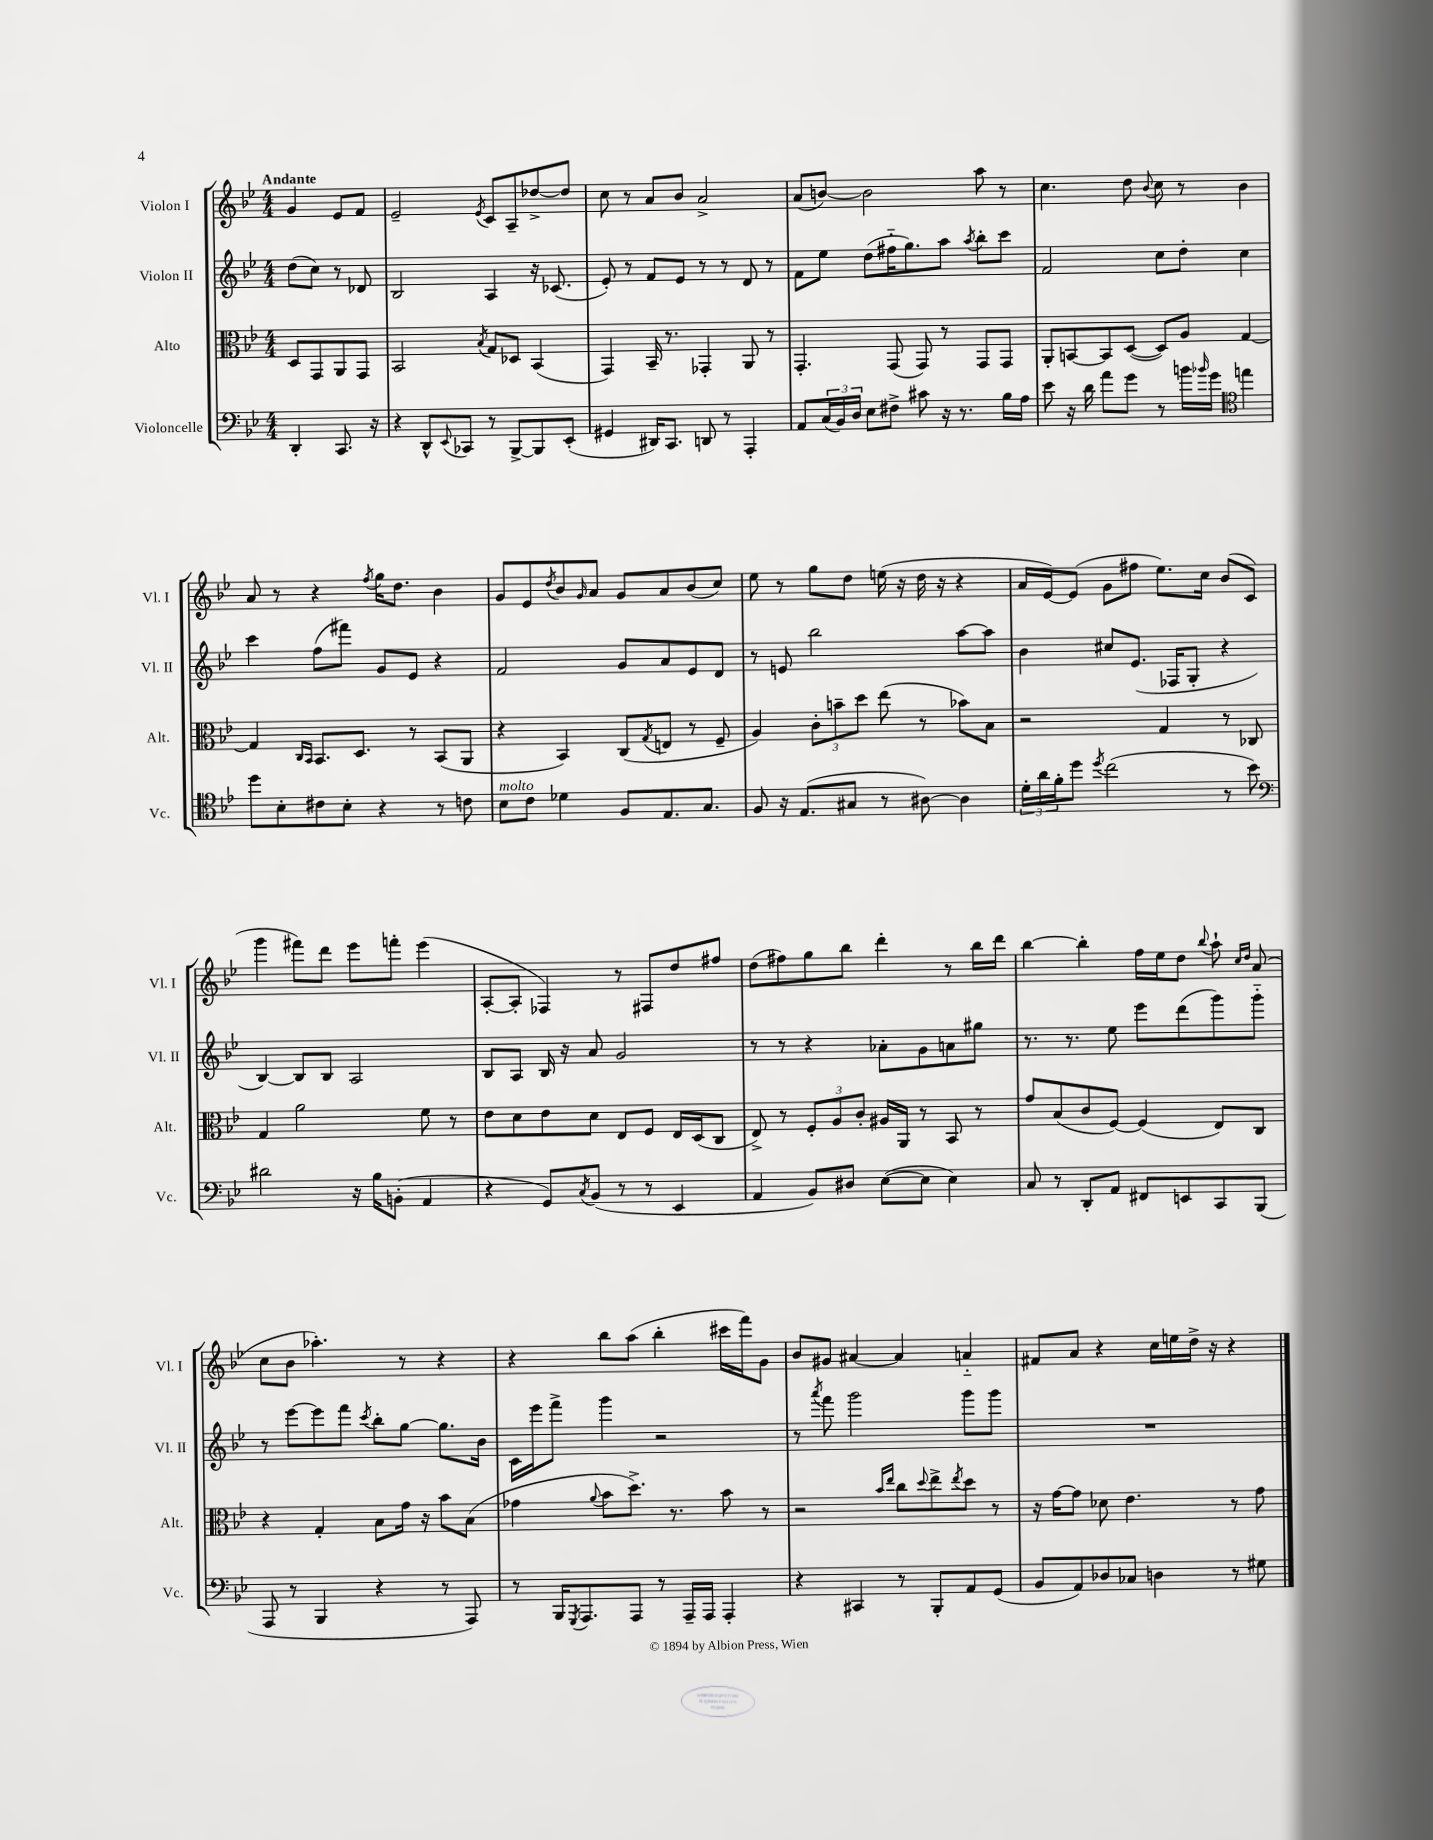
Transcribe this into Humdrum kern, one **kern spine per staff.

**kern	**kern	**kern	**kern
*staff4	*staff3	*staff2	*staff1
*clefF4	*clefC3	*clefG2	*clefG2
*k[b-e-]	*k[b-e-]	*k[b-e-]	*k[b-e-]
*M4/4	*M4/4	*M4/4	*M4/4
4DD'/	8D/L	(8dd\L	4g/
.	8GG/	8cc\J)	.
8.CC/	8AA/	8r	8e-/L
.	8GG/J	8d-/	8f/J
16r	.	.	.
=	=	=	=
4r	2BB-/	2B-/	2e-~/
8DD^^/L	.	.	.
8qqEE-/	.	.	.
8CC-/J	.	.	.
.	8qB-/	.	8qe-/
8r	8G/L	4A/	8c/L
[8BBB-^/L	8D-/J	.	8A~/
8BBB-/]	(4BB-/	16r	[8dd-^/
.	.	(8.c-/	.
(8EE-'/J	.	.	8dd-/]J
=	=	=	=
4GG#/	4GG/)	8e-'/)	8cc\
.	.	8r	8r
16DD#/LK)	16BB-~/	8f/L	8a/L
8.CC/J	8.r	.	.
.	.	8e-/J	8b-/J
8DD/	4GG-'/	8r	2a^/
8r	.	8r	.
4AAA'/	8AA/	8d/	.
.	8r	8r	.
=	=	=	=
8AA/L	4.GG'/	8f\L	(8a/L
(24C/L	.	8ee-\J	[8b/J)
24BB-/)	.	.	.
24D/JJ	.	.	.
8E-\L	.	(8dd\L	2b\]
8F#^\J	(8GG/	16ff#'~\K	.
.	.	8.gg\)	.
8c#\	8GG/)	.	.
16r	8r	8aa\J	.
8.r	.	.	.
.	.	8qaa/	.
.	8GG/L	8bb-'\L	8aa\
16B-\LL	8GG/J	8ccc\J	8r
16A\JJ	.	.	.
=	=	=	=
8e-\	8AA'/L	2f/	4.cc\
16r	[8BB/	.	.
16d\	.	.	.
8a\L	8BB/]	.	.
8g\J	([8D/J	.	8dd\
.	.	.	8qqb-/
8r	8D/]L)	8cc\L	8cc\
16b\LL	8A/J	8dd'\J	8r
16qqb-/	.	.	.
16g\JJ	.	.	.
*clefC4	*	*	*
4ee\	[4G/	4cc\	4b-\
=	=	=	=
8dd\L	4G/]	4ccc\	8a/
8B-'\	.	.	8r
.	16qqC/LL	.	.
.	16qqBB-/JJ	.	.
8c#\	8.BB-/L	(8ff\L	4r
8B-'\J	.	8fff#\J)	.
.	8.D/J	.	.
.	.	.	8qff/
4r	.	8g/L	16gg\LK
.	.	.	8.dd\J
.	8r	8e-/J	.
8r	(8BB-/L	4r	4b-\
8c\	8AA/J	.	.
=	=	=	=
8B-\L	4r	2f/	8g/L
8c\J	.	.	8e-/
.	.	.	8qdd/
4d-\	4BB-/)	.	8b-/
.	.	.	16qqg/
.	.	.	8a/J
8F/L	(8C/L	8g/L	8g/L
.	8qG/	.	.
8.E-/	8E/J	8a/	8a/
.	8r	8e-/	(8b-/
8.G/J	.	.	.
.	8F~/	8d/J	8cc/J)
=	=	=	=
8F/	4A/)	8r	8ee-\
16r	.	8e/	8r
(8.E-/L	.	.	.
.	12c'\L	2bb-\	8gg\L
.	12b~\	.	.
8G#/J	.	.	8dd\J
.	12dd\J	.	.
8r	(8ee-\	.	(16ee\
.	.	.	16r
[8A#\)	8r	.	16dd\
.	.	.	16r
4A#\]	8b-\L)	[8aa\L	4r
.	8B-\J	8aa\]J	.
=	=	=	=
24d'\LL	2r	4b-\	16a/LL
24a\	.	.	.
.	.	.	[16e-/J)
24f'\J	.	.	.
8dd\J	.	.	(8e-/]J
8qdd/	.	.	.
(2cc\	.	8cc#/L	8g\L
.	.	(8.e-/J	8ff#\J
.	4G/	.	8.ee-\L)
.	.	16F-/LK	.
.	.	8G'/J	.
.	.	.	16cc\Jk
8r	8r	4r	(8b-/L
8b-\)	8C-/	.	8c/J
=	=	=	=
*clefF4	*	*	*
2d#\	4G/	[4B-/)	4ggg\
.	2a\	8B-/]L	8fff#\L)
.	.	8B-/J	8ddd\J
16r	.	2A/	8eee-\L
16B-\LK	.	.	.
(8BB'\J	.	.	8fff'\J
4AA/	8f\	.	(4eee-\
.	8r	.	.
=	=	=	=
4r	8e-\L	8B-/L	[8A'/L
.	8d\	8A/J	8A'/]J
8GG/L)	8e-\	16B-/	4F-/)
.	.	16r	.
8qC/	.	.	.
(8BB-/J	8d\J	8a/	.
8r	8E-/L	2g/	8r
8r	8F/J	.	8F#/L
4EE-/	16E-/LL	.	8dd/
.	(16D/J	.	.
.	8C/J	.	8ff#/J
=	=	=	=
4AA/	8E-^/)	8r	(8dd\L
.	8r	8r	8ff#\)
8BB-/L)	12F'/L	4r	8gg\
.	12A/	.	.
8D#/J	.	.	8bb-\J
.	12c'/J	.	.
([8E-\L	16A#/LL	8a-'\L	4ddd'\
.	16AA/JJ	.	.
8E-\]J	8r	8g\	.
4E-\)	8BB-/	8a\	8r
.	8r	8gg#\J	16bb-\LL
.	.	.	16ddd\JJ
=	=	=	=
8C/	8g/L	8.r	[4bb-\
8r	(8B-/	.	.
.	.	8.r	.
8DD'/L	8c/	.	4bb-'\]
8AA/J	[8F/J)	8ee-\	.
8FF#/L	(4F/]	8eee-\L	16ff\LL
.	.	.	16ee-\J
8EE/	.	(8ddd\	8dd\J
.	.	.	8qqbb-/
8CC/	8E-/L)	8ggg\)	8aa`\
.	.	.	16qqcc/LL
.	.	.	16qqdd/JJ
(8BBB-/J	8C/J	8ggg'~\J	(8a/
=	=	=	=
8AAA/	4r	8r	8cc\L
8r	.	[8eee-\L	8b-\J
4BBB-/	4G'/	8eee-\]	4.aa-'\)
.	.	8fff\J	.
.	.	8qccc/	.
4r	8B-\L	8bb-'\L	.
.	16g\Jk	[8gg\J	8r
.	16r	.	.
8r	8b-\L	8.gg\]L	4r
8AAA/)	(8B-\J	.	.
.	.	16b-\Jk	.
=	=	=	=
8r	4g-\	16c\LL	4r
.	.	16eee-\J	.
16BBB-/LK	.	8fff^\J	.
8qGGG/	.	.	.
8.AAA/	.	.	.
.	8qqa/	.	.
.	8b-\L	4ggg\	8bb-\L
8AAA/J	8.dd^\J)	.	(8aa\J
8r	.	2r	4bb-'\
.	8.r	.	.
16AAA~/LL	.	.	.
16AAA/JJ	.	.	.
4AAA'/	8b-\	.	16ccc#\LL
.	.	.	16fff\J)
.	8r	.	8g\J
=	=	=	=
4r	2r	8r	8b-/L
.	.	8qaaa/	.
.	.	8fff\	8g#/J
4CC#/	.	2ggg\	[4a#/
.	16qqb-/LL	.	.
.	16qqee-/JJ	.	.
8r	8cc\L	.	4a#/]
.	8qqdd/	.	.
8BBB-'/L	8ee-^\	.	.
.	8qee-/	.	.
8AA/	8dd\J	8ggg\L	4a'~/
(8GG/J	8r	8ggg\J	.
=	=	=	=
8BB-/L	16r	1r	8f#/L
.	[16g\LK	.	.
8AA/)	8g\]J	.	8a/J
8D-/	8d-\	.	4r
8C-/J	4.e-\	.	.
4D\	.	.	16cc\LL
.	.	.	16ee\
.	.	.	16dd^\JJ
.	.	.	16r
8r	8r	.	4r
8G#\	8g\	.	.
==	==	==	==
*-	*-	*-	*-
